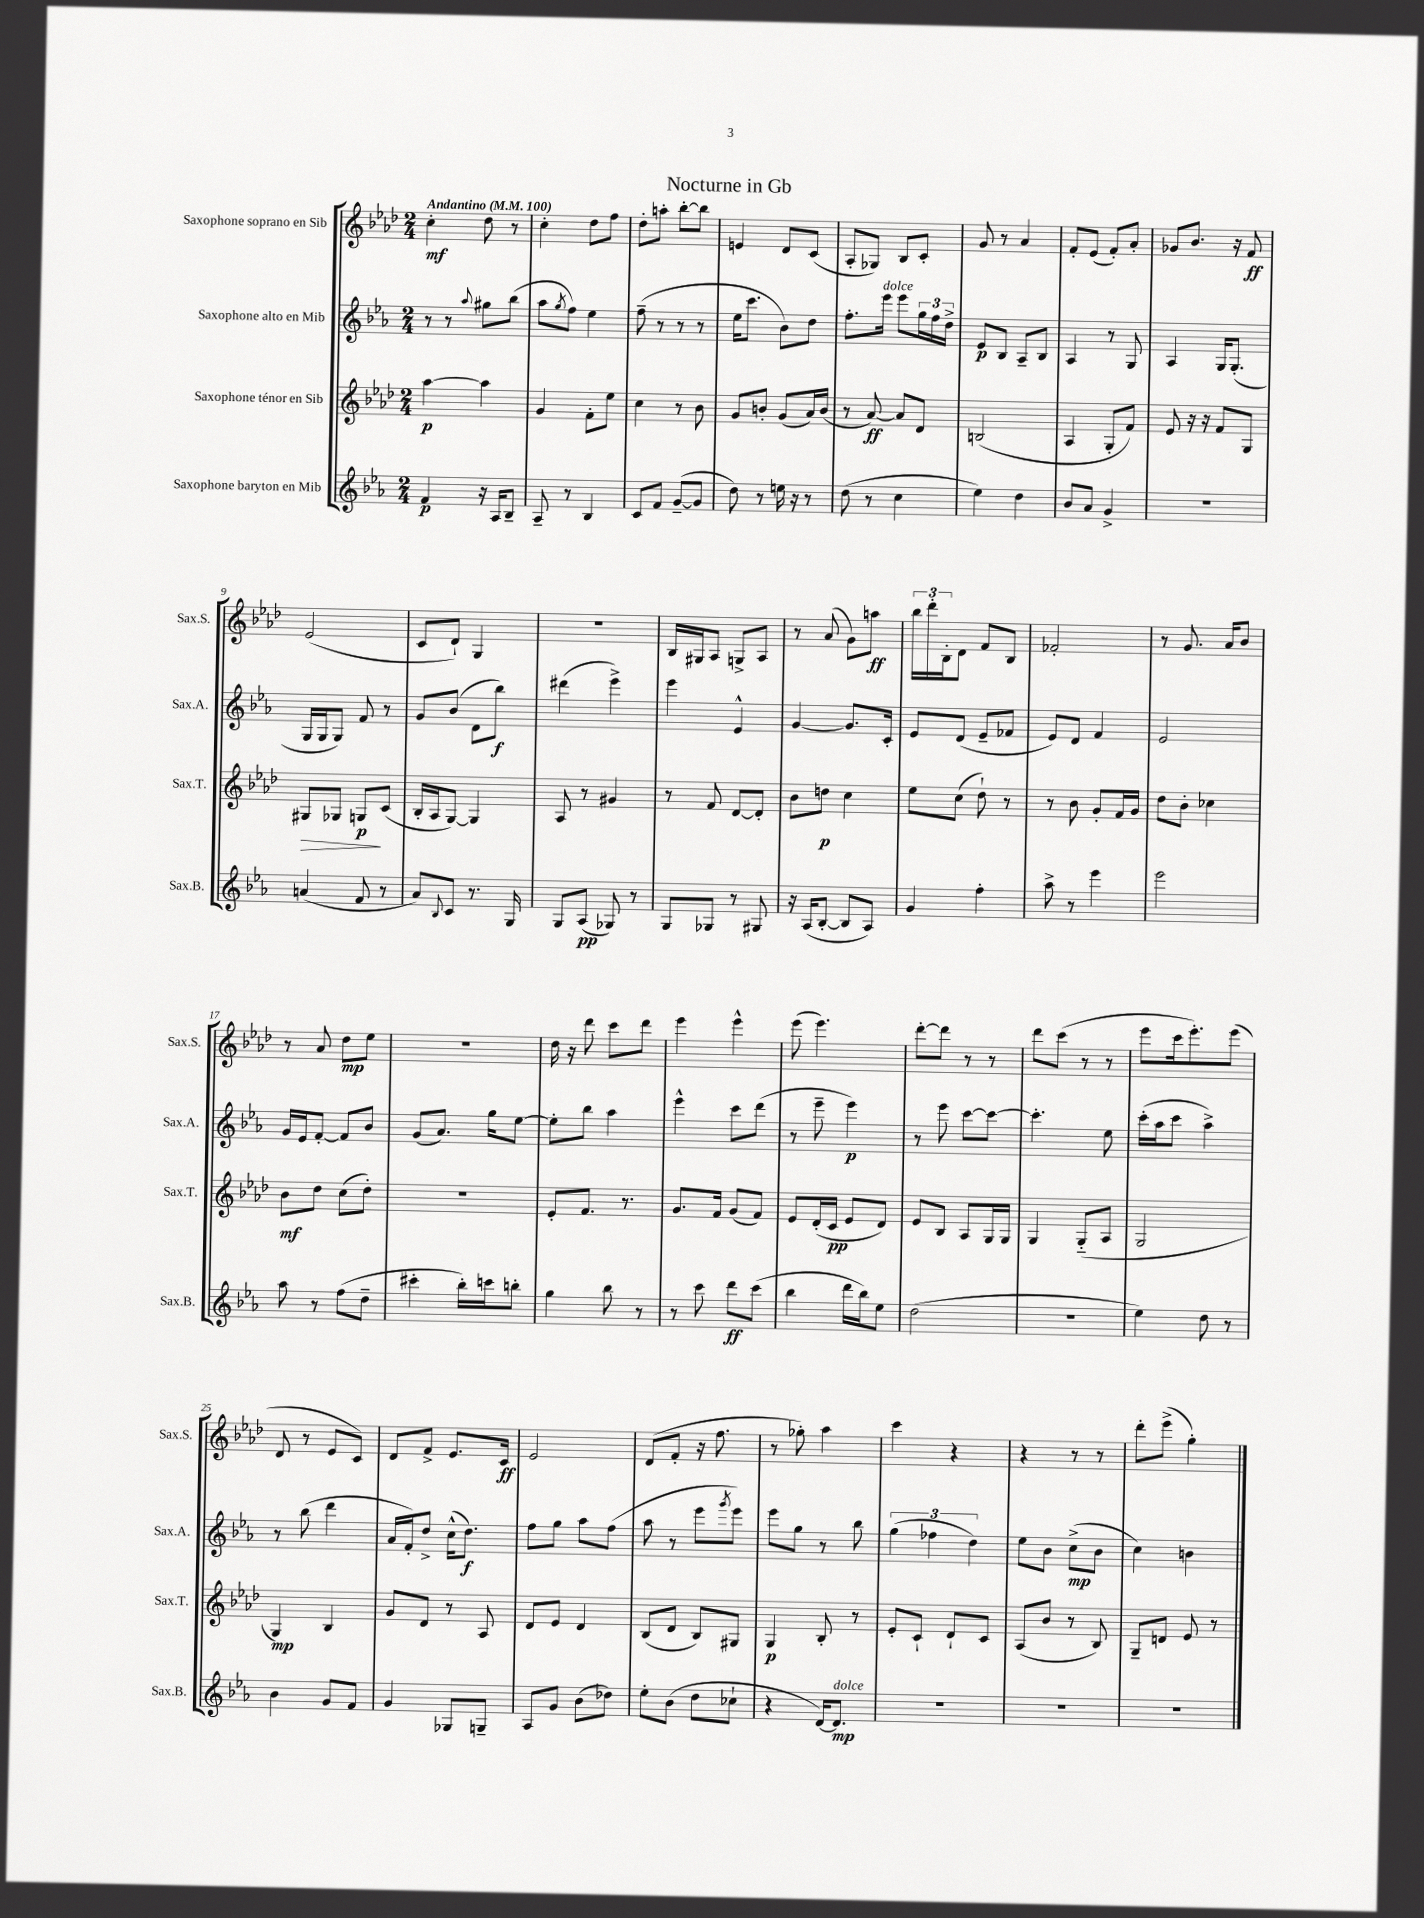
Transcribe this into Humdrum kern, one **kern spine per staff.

**kern	**kern	**kern	**kern
*staff4	*staff3	*staff2	*staff1
*clefG2	*clefG2	*clefG2	*clefG2
*k[b-e-a-]	*k[b-e-a-d-]	*k[b-e-a-]	*k[b-e-a-d-]
*M2/4	*M2/4	*M2/4	*M2/4
*MM100	*MM100	*MM100	*MM100
4f	[4aa-	8r	4cc'
.	.	8r	.
.	.	8qqaa-	.
16r	4aa-]	8gg#	8dd-
16A-	.	.	.
8B-~	.	(8bb-	8r
=	=	=	=
8A-~	4g	8aa-	4cc'
.	.	8qgg	.
8r	.	8ff)	.
4B-	8f'	4ee-	8dd-
.	8ee-	.	8ff
=	=	=	=
8c	4cc	(8ff~	8dd-'
8f	.	8r	8aa'
([8g~	8r	8r	[8bb-'
8g]	8b-	8r	8bb-]
=	=	=	=
8dd)	8g	16ee-	4e
.	.	8.ccc	.
8r	8b'	.	.
16ee	(8g	8b-)	8d-
16r	.	.	.
8r	16a-)	8dd	(8c
.	(16b	.	.
=	=	=	=
(8dd	8r	8.ff'	8A-'
8r	[8a-)	.	8G-)
.	.	16eee-	.
4cc	8a-]	8eee-	8B-
.	8d-	24gg	8c'
.	.	24ff	.
.	.	24dd^	.
=	=	=	=
4ee-)	(2B	8e-	8g
.	.	8B-	8r
4dd	.	8A-~	4a-
.	.	8B-	.
=	=	=	=
8b-	4A-	4A-	8f'
8a-	.	.	(8e-
4g^	8G'	8r	8f')
.	8f)	8G	8a-'
=	=	=	=
2r	8e-	4A-	8g-
.	16r	.	8.b-
.	16r	.	.
.	8f	16G	.
.	.	(8.G'	16r
.	8G	.	8f
=	=	=	=
(4a	8G#	16G	(2e-
.	.	16G	.
.	8G-	8G)	.
8f	8G	8f	.
8r	(8c	8r	.
=	=	=	=
8a-)	16B-'	8g	8c
.	16A-	.	.
8qqB-	.	.	.
8c	[8G)	(8b-	8d-`)
8.r	4G]	8d	4G
.	.	8bb-)	.
16G	.	.	.
=	=	=	=
8G	8A-	(4ddd#	2r
(8A-	8r	.	.
8G-)	4g#	4eee-^)	.
8r	.	.	.
=	=	=	=
8G	8r	4eee-	16B-
.	.	.	16G#
8G-	8f	.	8A-
8r	[8d-	4e-^^	8G^
8G#	8d-']	.	8A-
=	=	=	=
16r	8b-	[4g	8r
(16A-	.	.	.
[8B-'	8dd	.	(8a-
8B-]	4cc	8.g]	8g)
8A-)	.	.	8aa
.	.	16c'	.
=	=	=	=
4g	8ee-	8e-	24bb-
.	.	.	24ddd-'
.	.	.	24B-'
.	(8cc	(8d	8d-
4ff'	8dd-`)	8e-~	8f
.	8r	8f-	8B-
=	=	=	=
8aa-^	8r	8e-)	2f-'
8r	8b-	8d	.
4eee-	8g'	4f	.
.	16f	.	.
.	16g	.	.
=	=	=	=
2eee-	8dd-	2e-	8r
.	8b-'	.	8.g
.	4cc-	.	.
.	.	.	16a-
.	.	.	8b-
=	=	=	=
8aa-	8b-	16g	8r
.	.	16e-	.
8r	8dd-	[8f'	8a-
(8ff	(8cc	8f]	8dd-
8dd~	8dd-')	8b-	8ee-
=	=	=	=
4ccc#'	2r	(8g	2r
.	.	8.a-)	.
16bb-')	.	.	.
16ccc	.	16gg	.
8bb'	.	[8ee-	.
=	=	=	=
4gg	8e-'	8ee-']	16dd-
.	.	.	16r
.	8.f	8bb-	8ddd-
8bb-	.	4aa-	8ccc
.	8.r	.	.
8r	.	.	8ddd-
=	=	=	=
8r	8.g	4eee-^^	4eee-
8ccc	.	.	.
.	16f	.	.
8ddd	(8g	8ccc	4eee-^^
(8ccc	8f)	(8ddd	.
=	=	=	=
4bb-	8e-	8r	(8eee-
.	(16d-'	8eee-~	4.eee-)
.	16c	.	.
16ddd	8e-	4eee-)	.
16bb-)	.	.	.
8ee-	8d-)	.	.
=	=	=	=
(2dd	8e-	8r	[8ddd-'
.	8B-	8eee-	8ddd-]
.	8A-	[8ccc	8r
.	16G	8ccc_	8r
.	16G	.	.
=	=	=	=
2r	4G	4.ccc']	8ddd-
.	.	.	(8ccc
.	(8G'~	.	8r
.	8A-	8ee-	8r
=	=	=	=
4ee-)	2G	(16ccc'	8eee-
.	.	16aa-	.
.	.	8ccc	16ccc
.	.	.	8.eee-')
8dd	.	4aa-^)	.
8r	.	.	(8eee-
=	=	=	=
4b-	4G)	8r	8d-
.	.	(8bb-	8r
8g	4B-	4ddd	8e-
8f	.	.	8c)
=	=	=	=
4g	8g	16a-	8d-
.	.	16f')	.
.	8d-	8dd^	8f^
8G-	8r	(16cc^^	8.e-
.	.	8.dd)	.
8G~	8A-	.	.
.	.	.	16c
=	=	=	=
8A-	8d-	8ff	2e-
8g	8e-	8gg	.
(8b-	4d-	8aa-	.
8dd-)	.	(8ff	.
=	=	=	=
8ee-'	(8B-	8aa-	(8d-
(8b-	8d-	8r	8f'
8dd	8B-)	8eee-	16r
.	.	.	8.ff
.	.	8qggg	.
8cc-`	8G#	8eee-)	.
=	=	=	=
4r	4G	8eee-	8r
.	.	8gg	8gg-')
[16d)	8B-'	8r	4aa-
8.d]	.	.	.
.	8r	8bb-	.
=	=	=	=
2r	8e-'	(6gg	4ccc
.	8c`	.	.
.	.	6ff-	.
.	8d-`	.	4r
.	.	6dd)	.
.	8c	.	.
=	=	=	=
2r	(8A-	8ee-	4r
.	8b-	8b-	.
.	8r	(8cc^	8r
.	8B-)	8b-	8r
=	=	=	=
2r	8G~	4cc)	8ddd-'
.	8d	.	(8eee-^
.	8e-	4b	4gg')
.	8r	.	.
==	==	==	==
*-	*-	*-	*-
